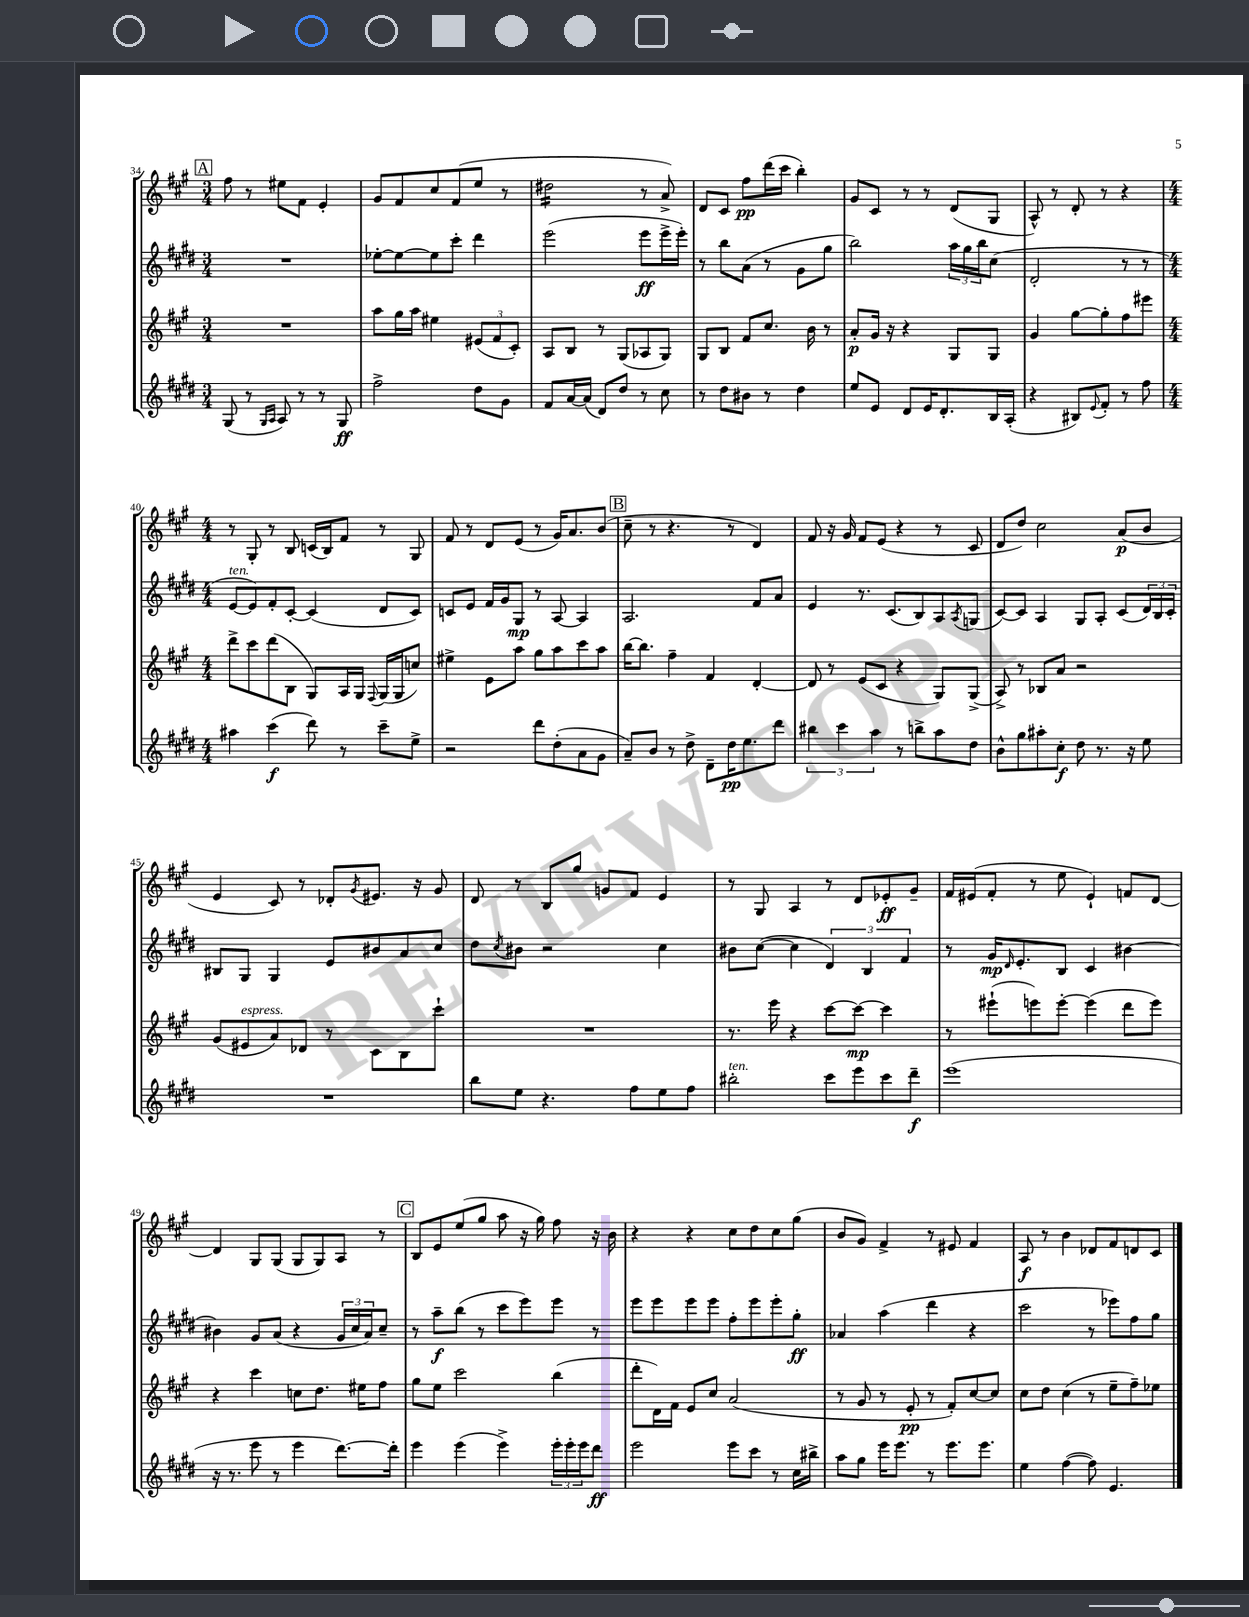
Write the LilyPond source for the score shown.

<<
\new StaffGroup <<
\new Staff = "s0" {
    \clef treble \key a \major \numericTimeSignature \time 3/4
    \mark \markup { \box "A" } fis''8 r8 eis''8 fis'8 e'4-. |
    gis'8 fis'8 cis''8 fis'8( e''8 r8 |
    dis''2:16 r8 a'8->) |
    d'8 cis'8 fis''8\pp d'''16( cis'''16 b''4-.) |
    gis'8 cis'8 r8 r8 d'8( gis8 |
    a8-^) r8 d'8-. r8 r4 |
    \numericTimeSignature \time 4/4 r8 gis8-. r8 b8 c'16( b16) fis'8 r8 gis8 |
    fis'8 r8 d'8 e'8( r8 gis'16) a'8. b'8( |
    \mark \markup { \box "B" } cis''8-- r8 r4. r8 d'4) |
    fis'8 r16 gis'16 fis'8 e'8( r4 r8 cis'8 |
    d'8 d''8) cis''2 a'8\p( b'8 |
    e'4 cis'8) r8 des'8-. \acciaccatura { gis'8 } eis'8. r16 gis'8 |
    d'8 r8 b8 gis''8 g'8 fis'8 e'4 |
    r8 gis8 a4 r8 d'8 ees'8-.\ff gis'8-- |
    fis'16 eis'16( fis'8-. r8 e''8 eis'4-!) f'8 d'8~ |
    d'4 gis8 gis8( gis8 gis8) a8 r8 |
    \mark \markup { \box "C" } b8 e'8 e''8( gis''8 a''8 r16 gis''16) fis''8 r16 b'16 |
    r4 r4 cis''8 d''8 cis''8 gis''8( |
    b'8 gis'8) fis'4-> r8 eis'8 fis'4 |
    a8\f r8 b'4 des'8 fis'8 d'8 cis'8 \bar "|." |
}
\new Staff = "s1" {
    \clef treble \key e \major \numericTimeSignature \time 3/4
    \mark \markup { \box "A" } R2. |
    ees''8~-. ees''8~ ees''8 cis'''8-. dis'''4 |
    e'''2( e'''8\ff e'''16-> e'''16-.) |
    r8 b''8 a'8( r8 gis'8 gis''8 |
    b''2) \tuplet 3/2 { a''16 gis''16 b''16 } cis''8( |
    dis'2-. r8 r8 |
    \numericTimeSignature \time 4/4 e'8~^\markup { \italic "ten." } e'8) fis'8-. cis'8~-. cis'4( dis'8 cis'8) |
    c'8 e'8 fis'16 gis'16 gis8\mp r8 a8~ a4 |
    \mark \markup { \box "B" } a2. fis'8 a'8 |
    e'4 r8. cis'8.( b8) a8 \acciaccatura { a8 } g8( |
    cis'8~) cis'8 a4 gis8 a8-. cis'8( \tuplet 3/2 { dis'16) b16 cis'16-. } |
    bis8 gis8 gis4 e'8 bis'8 a'8 cis''8 |
    dis''8 \acciaccatura { cis''8 } bis'8 r2 cis''4 |
    bis'8 cis''8~( cis''4 \tuplet 3/2 { dis'4) b4 fis'4 } |
    r8 gis'16\mp \grace { dis'16 } e'8.-. b8 cis'4 bis'4~ |
    bis'4 gis'8 a'8( r4 \tuplet 3/2 { gis'16 cis''16 a'16) } cis''8-- |
    \mark \markup { \box "C" } r8 a''8--\f b''8( r8 cis'''8 e'''8) e'''8 r8 |
    e'''8 e'''8 e'''8 e'''8 fis''8-. e'''8 e'''8-. gis''8-.\ff |
    aes'4 a''4( dis'''4 r4 |
    cis'''2 r8 ees'''8) fis''8 gis''8 \bar "|." |
}
\new Staff = "s2" {
    \clef treble \key a \major \numericTimeSignature \time 3/4
    \mark \markup { \box "A" } R2. |
    a''8 gis''16 a''16 eis''4 \tuplet 3/2 { eis'8( fis'8 cis'8-.) } |
    a8 b8 r8 gis8( aes8 gis8) |
    gis8 b8 fis'8 cis''8. b'16 r8 |
    a'8-.\p gis'16 r16 r4 gis8 gis8 |
    gis'4 gis''8~ gis''8-. fis''8 eis'''8 |
    \numericTimeSignature \time 4/4 d'''8-> cis'''8 d'''8( b8 gis8) a16 gis16 \appoggiatura { fis8 } gis16( gis16 c''8) |
    eis''4-> e'8 a''8 gis''8 a''8 cis'''8 a''8 |
    \mark \markup { \box "B" } b''16~ b''8. fis''4-- fis'4 d'4~-. |
    d'8 r8 e'8( cis'8 r4 gis8) gis8->( |
    a8->) r8 bes8 a'8 r2 |
    gis'8( eis'8^\markup { \italic "espress." } a'8) des'8 r8 cis'8 b8 cis'''8-! |
    R1 |
    r8. e'''16 r4 cis'''8~ cis'''8~\mp cis'''4 |
    r8 eis'''8-!( e'''8) e'''8~-. e'''4( d'''8 e'''8) |
    r4 cis'''4 c''8 d''8. eis''16 fis''8 |
    \mark \markup { \box "C" } gis''8 e''8 cis'''2 b''4( |
    d'''8-. d'16) fis'16 e'8 cis''8 a'2( |
    r8 gis'8 r8 e'8-.\pp r8 fis'8-.) cis''8~ cis''8 |
    cis''8 d''8 cis''4( r8 e''8-- fis''8--) ees''8 \bar "|." |
}
\new Staff = "s3" {
    \clef treble \key e \major \numericTimeSignature \time 3/4
    \mark \markup { \box "A" } gis8( r8 \grace { gis16 a16 } a8) r8 r8 gis8\ff |
    fis''2-> dis''8 gis'8 |
    fis'8 a'16~ a'16( dis'8) dis''8 r8 cis''8 |
    r8 dis''8 bis'8 r8 dis''4 |
    e''8 e'8 dis'8 e'16 dis'8.-. b16 a16-.( |
    r4 bis8) \appoggiatura { e'8 } fis'8-. r8 fis''8 |
    \numericTimeSignature \time 4/4 ais''4 cis'''4\f( dis'''8) r8 cis'''8-- e''8-> |
    r2 dis'''8 dis''8-.( a'8 gis'8 |
    \mark \markup { \box "B" } a'8--) b'8 r8 dis''8-> dis'8-- dis''16\pp e''8. dis'''8 |
    \tuplet 3/2 { bis''4 cis'''4 a''4 } r8 b''8-> a''8 dis''8 |
    b'8-^ gis''8 ais''8-. cis''8-.\f dis''8 r8. r16 e''8 |
    R1 |
    b''8 e''8 r4. fis''8 e''8 fis''8 |
    bis''2-.^\markup { \italic "ten." } cis'''8 e'''8 cis'''8 dis'''8--\f |
    e'''1( |
    r16 r8. e'''8 r8 e'''4 dis'''8.~) dis'''16-. |
    \mark \markup { \box "C" } e'''4 e'''4( e'''4->) \tuplet 3/2 { e'''16-. e'''16-. e'''16 } dis'''8\ff |
    e'''2 e'''8 cis'''8 r8 cis''16 bis''16-> |
    a''8 gis''8 e'''16 e'''8. r8 e'''8. e'''8. |
    e''4 fis''4~( fis''8) e'4. \bar "|." |
}
>>
>>
\layout { \context { \Score currentBarNumber = #34 } }
